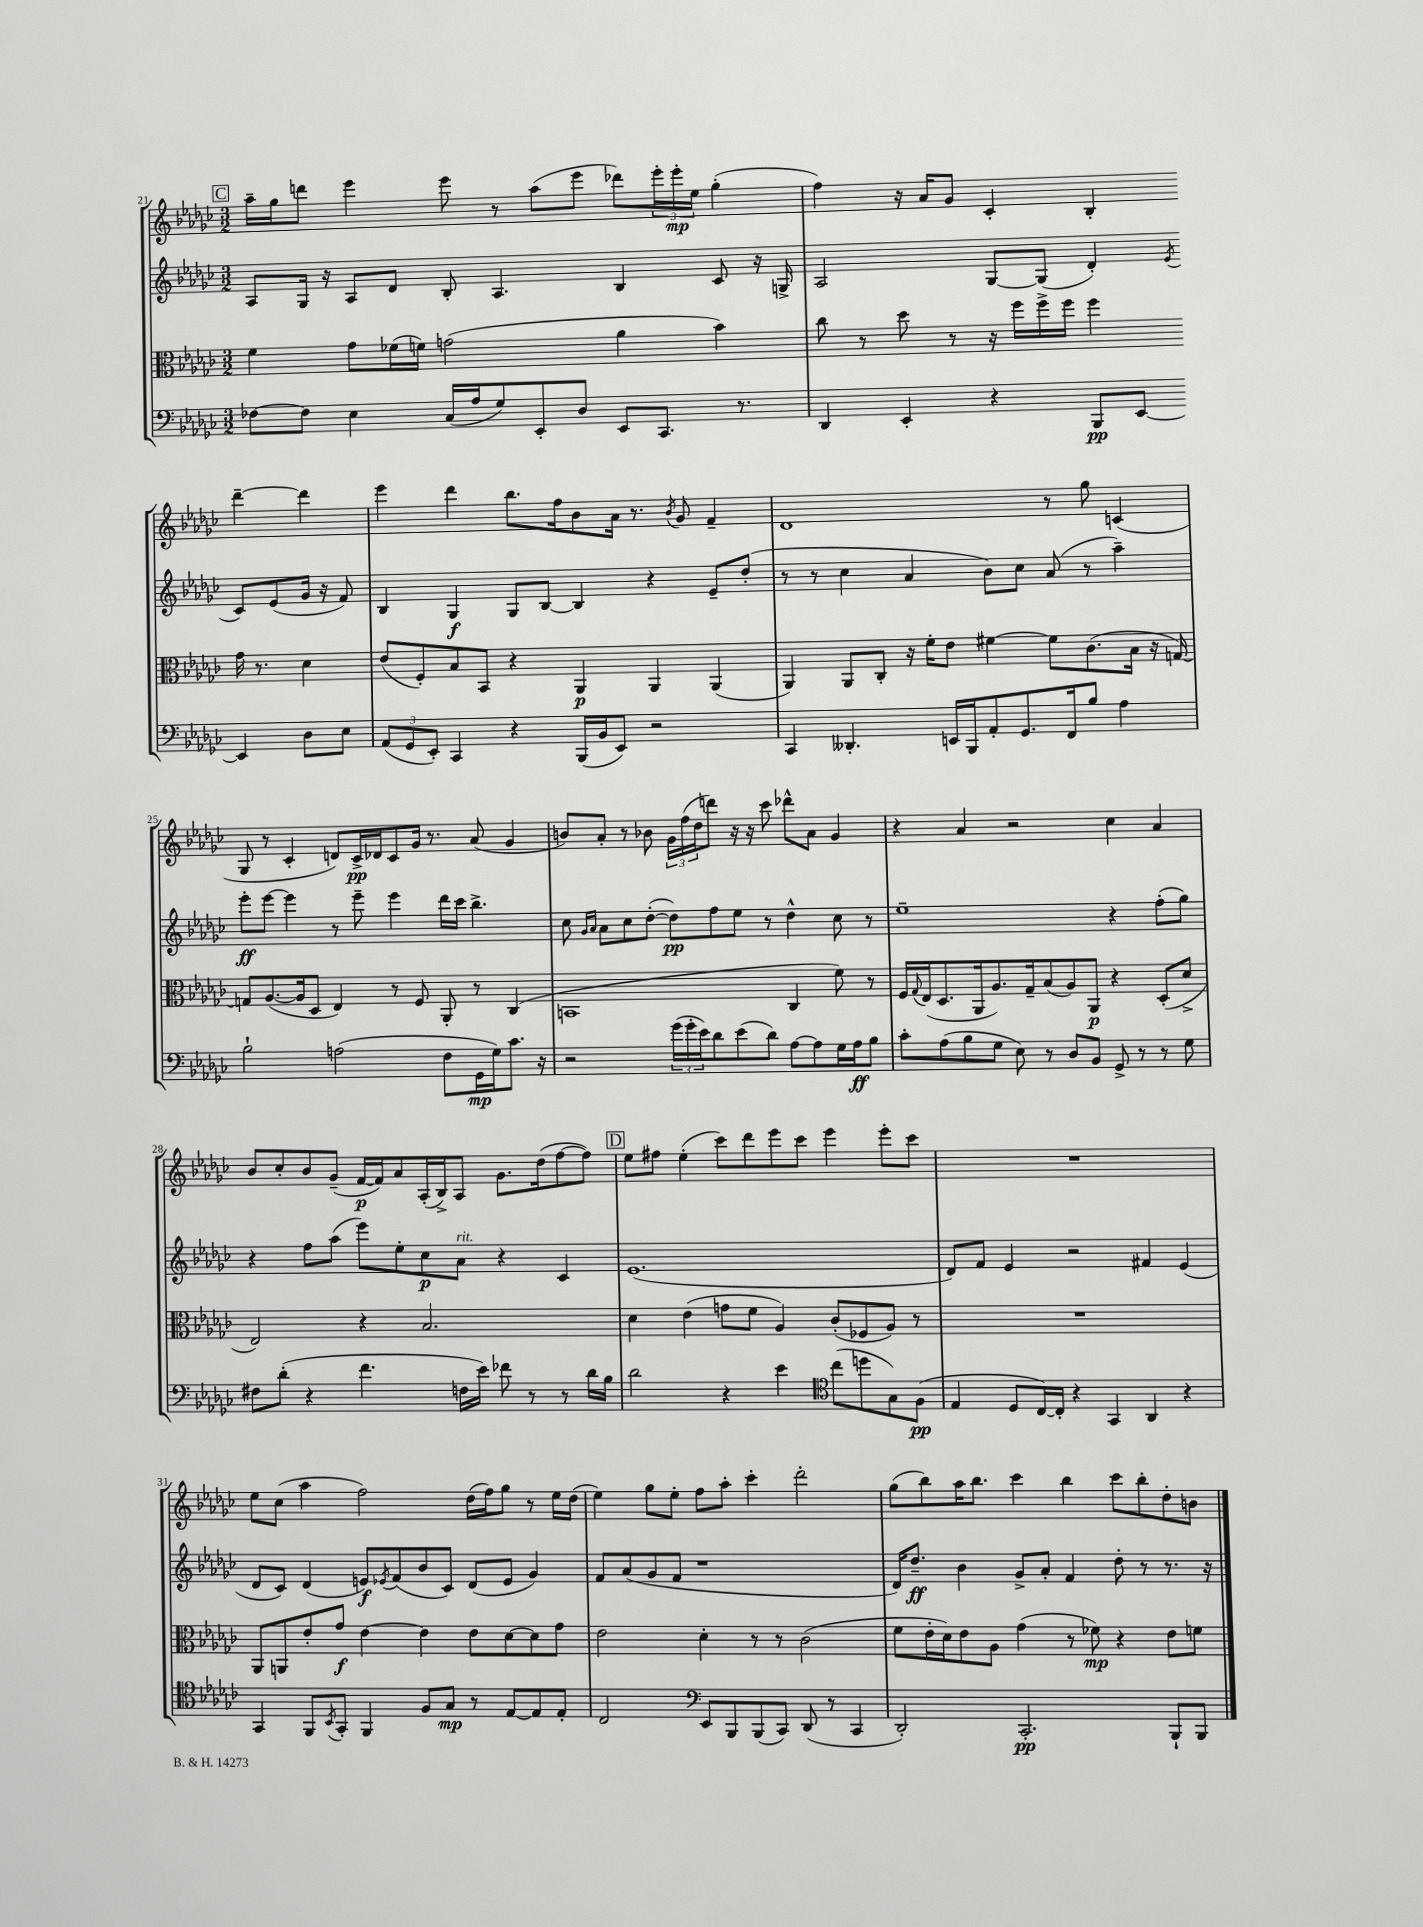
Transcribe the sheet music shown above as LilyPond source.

<<
\new StaffGroup <<
\new Staff = "s0" {
    \clef treble \key ges \major \numericTimeSignature \time 3/2
    \mark \markup { \box "C" } aes''16-- ges''16 d'''8 ees'''4 ees'''8 r8 aes''8( ees'''8 des'''8) \tuplet 3/2 { ees'''16-. ees'''16-.\mp ees''16 } ges''4-.( |
    f''4) r16 aes'16 ges'8 ces'4-. bes4-. des'''4~-- des'''4 |
    ees'''4 des'''4 bes''8. f''16 bes'8 aes'16 r8. \acciaccatura { bes'8 } ges'8 f'4-- |
    des'1 r8 ges''8 c'4( |
    ges8 r8 ces'4-. d'8) ces'16->\pp des'16 ces'8 ges'16 r8. aes'8( ges'4 |
    b'8) aes'8-. r8 bes'8 \tuplet 3/2 { ges'16 f''16( des''16 } d'''8) r16 r16 ces'''8 des'''8-^ aes'8 ges'4 |
    r4 aes'4 r2 ces''4 aes'4 |
    bes'8 ces''8-. bes'8 ges'8--( f'16~\p f'16) aes'8 aes16-.( bes16->) aes8 ges'8. des''16( f''8~ f''8) |
    \mark \markup { \box "D" } ees''8 fis''8 ees''4-.( ces'''8) des'''8 ees'''8 ces'''8 ees'''4 ees'''8-. ces'''8 |
    R1. |
    ees''8 ces''8( aes''4 f''2) des''16( f''16) ges''8 r8 ees''16 des''16( |
    ees''4) ges''8 ees''8-. f''8 aes''8-. ces'''4-. des'''2-. |
    ges''8( bes''8) aes''16 bes''8. ces'''4 bes''4 ces'''8 bes''8-. des''8-. b'8 \bar "|." |
}
\new Staff = "s1" {
    \clef treble \key ges \major \numericTimeSignature \time 3/2
    \mark \markup { \box "C" } aes8 ges16 r16 aes8 des'8 bes8-. aes4. bes4 ces'8 r16 g16-> |
    aes2 ges8~ ges8( des'4-.) \acciaccatura { ees'8 } ces'8 ees'8( ges'16 r16 f'8) |
    bes4 ges4\f ges8 bes8~ bes4 r4 ees'8-- des''8-.( |
    r8 r8 ces''4 aes'4 bes'8) ces''8 aes'8( r8 aes''4--) |
    ees'''8-.\ff ees'''8~ ees'''4 r8 ees'''8-- ees'''4 des'''16 ces'''16 bes''4.-> |
    ces''8 \grace { ges'16 aes'16 } aes'8 ces''8 des''8~-.( des''8\pp) f''8 ees''8 r8 des''4-^ ces''8 r8 |
    ees''1-- r4 f''8-.( ges''8) |
    r4 f''8 aes''8( ees'''8) ees''8-. ces''8\p aes'8^\markup { \italic "rit." } r4 ces'4 |
    \mark \markup { \box "D" } ees'1.( |
    des'8) f'8 ees'4 r2 fis'4 ees'4( |
    des'8 ces'8) des'4( e'8\f) \acciaccatura { ees'8 } f'8( bes'8 ces'8) des'8( ees'8 ges'4) |
    f'8 aes'8( ges'8 f'8 r1 |
    des'16) des''8.--\ff bes'4 ges'8-> aes'8-. f'4 des''8-. r8 r8. r16 \bar "|." |
}
\new Staff = "s2" {
    \clef alto \key ges \major \numericTimeSignature \time 3/2
    \mark \markup { \box "C" } f'4 ges'8 fes'16( f'16) g'2( aes'4 bes'4) |
    ces''8 r8 des''8 r8 r16 f''16 f''16-> f''16 f''4 ges'16 r8. des'4 |
    ees'8( f8-.) bes8 bes,8 r4 aes,4\p aes,4 aes,4( |
    aes,4) aes,8 ces8-. r16 f'16-. ees'8 fis'4~ fis'8 ces'8.( bes16 r16 g16~) |
    g8 aes8.~( aes16 des8 ees4) r8 f8 aes,8-. r8 ces4( |
    b,1 ces4 f'8) r8 |
    f16 \appoggiatura { ges8 } ees16( des8. aes,16 aes8.) ges16-- bes8( aes8) aes,8\p r4 des8-.( des'8-> |
    ees2) r4 bes2. |
    \mark \markup { \box "D" } des'4 ees'4( g'8 f'8 aes4) ces'8-.( fes8 aes8) r8 |
    R1. |
    aes,8 a,8 ees'8-. ges'8\f ees'4~ ees'4 ees'8 des'8~ des'8 ges'8 |
    ees'2 des'4-. r8 r8 ces'2( |
    f'8 ees'16-. des'16) ees'8 aes8 ges'4( r8 fes'8\mp) r4 ees'8 f'8 \bar "|." |
}
\new Staff = "s3" {
    \clef bass \key ges \major \numericTimeSignature \time 3/2
    \mark \markup { \box "C" } fes8~ fes8 ees4 ces16( aes16 ges8) ees,8-. des8 ees,8 ces,8. r8. |
    des,4 ees,4-. r4 bes,,8\pp ees,8~ ees,4 des8 ees8 |
    \tuplet 3/2 { aes,8( ges,8 ees,8-.) } ces,4 r4 bes,,16( bes,16 ees,8) r2 |
    ces,4 deses,4.-. e,16 bes,,16 aes,8-. ges,8. f,16 bes8 aes4 |
    bes2-! a2( f8 ges,16\mp ges16) ces'8. r16 |
    r2 \tuplet 3/2 { ges'16( ges'16-. ees'16) } des'8 ees'8( des'8) aes8~ aes8 ges16 aes16\ff bes8 |
    ces'8-. aes8( bes8 ges8 ees8) r8 des8 bes,8 ges,8-> r8 r8 ges8 |
    fis8 des'8-.( r4 f'4. f16 ees'16) fes'8 r8 r8 des'16 bes16 |
    \mark \markup { \box "D" } des'2 r4 ees'4 \clef tenor ces''8( d''8 ges8) f8\pp( |
    ees4 des8 ces16~) ces16-. r4 ges,4 aes,4 r4 |
    ges,4 f,8 \acciaccatura { bes,8 } ges,8-. f,4 f8 ges8\mp r8 ees8~ ees8 ees8-. |
    ces2 \clef bass ees,8 bes,,8 bes,,8( ces,8) des,8( r8 ces,4 |
    des,2-.) ces,2.-.\pp bes,,8-! bes,,8 \bar "|." |
}
>>
>>
\layout { \context { \Score currentBarNumber = #21 } }
